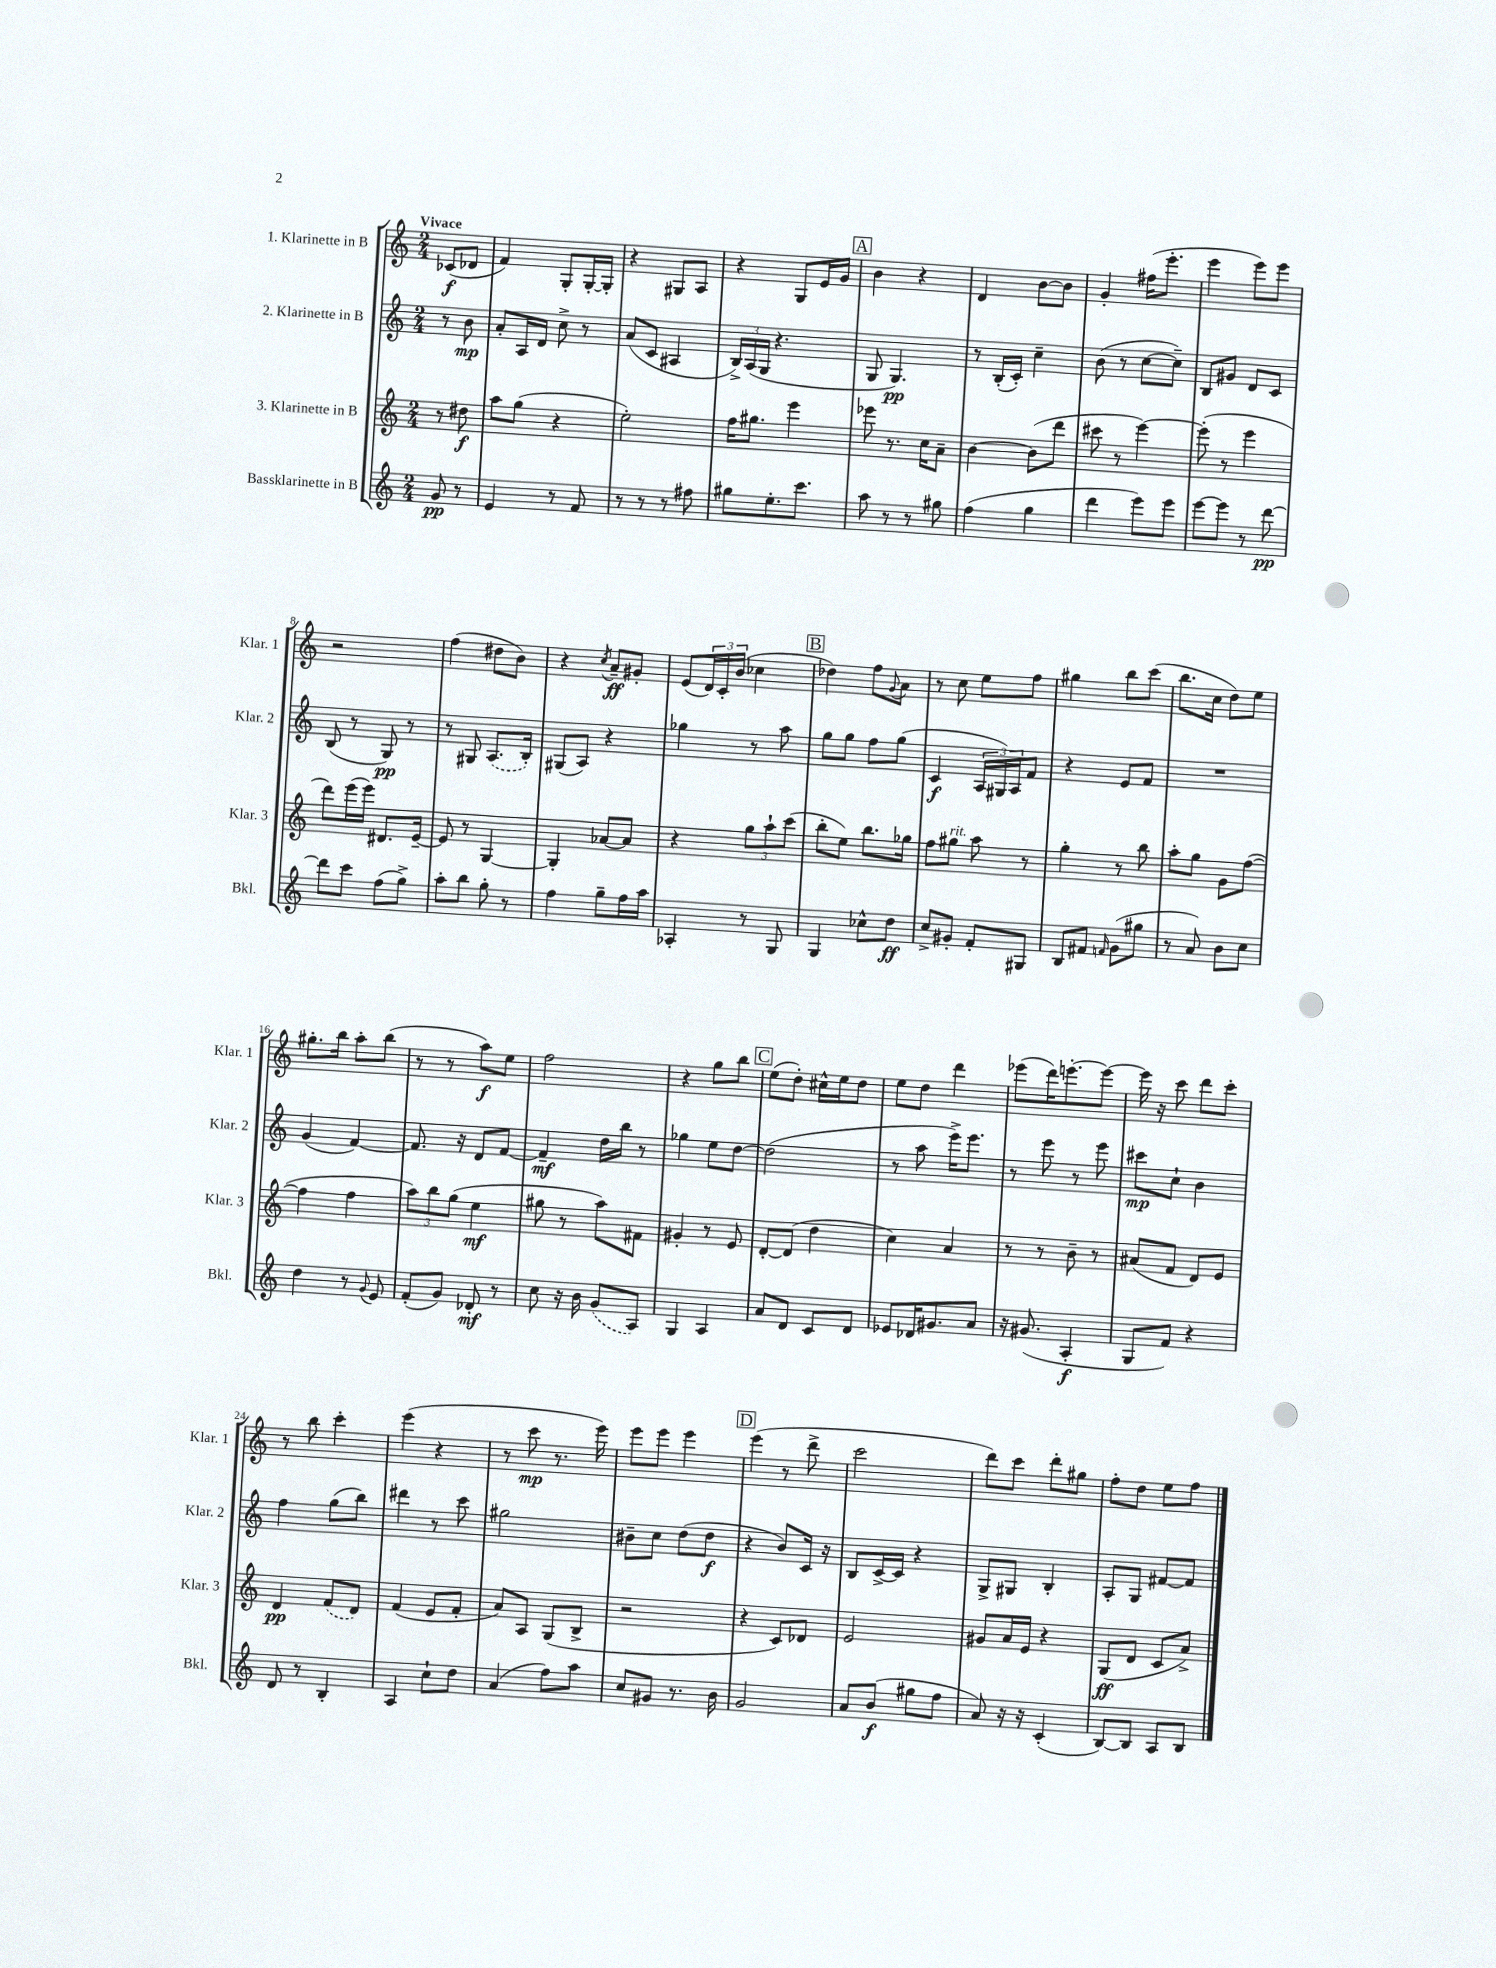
<<
\new StaffGroup <<
\new Staff = "s0" \with { instrumentName = "1. Klarinette in B" shortInstrumentName = "Klar. 1" } {
    \clef treble \key c \major \numericTimeSignature \time 2/4 \partial 4 \tempo "Vivace"
    ces'8\f( des'8 |
    f'4) g8-. g16~-. g16-. |
    r4 gis8 a8 |
    r4 g8 e'16 g'16 |
    \mark \markup { \box "A" } b'4 r4 |
    d'4 b'8~ b'8 |
    g'4-. fis''16( e'''8.-. |
    e'''4 e'''8) e'''8 |
    r2 |
    f''4( dis''8 b'8) |
    r4 \acciaccatura { c''8 } a'8--\ff gis'8-. |
    e'8( \tuplet 3/2 { d'16) c'16-. b'16( } ces''4 |
    \mark \markup { \box "B" } des''4) f''8 \appoggiatura { g'8 } a'8 |
    r8 c''8 e''8 f''8 |
    gis''4 b''8 c'''8( |
    b''8. c''16 d''8) e''8 |
    gis''8.-. b''16 a''8-. b''8( |
    r8 r8 a''8\f) e''8 |
    f''2 |
    r4 g''8 b''8 |
    \mark \markup { \box "C" } e''8( d''8-.) cis''16-^ e''16 d''8 |
    e''8 d''8 d'''4 |
    ees'''8( d'''16) e'''8.~-. e'''8~ |
    e'''16 r16 c'''8 d'''8 c'''8-. |
    r8 b''8 c'''4-. |
    e'''4( r4 |
    r8 c'''8\mp r8. e'''16) |
    e'''8 e'''8 e'''4 |
    \mark \markup { \box "D" } e'''4( r8 d'''8-> |
    c'''2 |
    d'''8) c'''8 d'''8-. gis''8 |
    f''8-. d''8 e''8 f''8 \bar "|." |
}
\new Staff = "s1" \with { instrumentName = "2. Klarinette in B" shortInstrumentName = "Klar. 2" } {
    \clef treble \key c \major \numericTimeSignature \time 2/4 \partial 4
    r8 b'8\mp |
    a'8-. a16 d'16 c''8-> r8 |
    a'8( c'8 ais4 |
    \tuplet 3/2 { b16->) a16( g16 } r4. |
    \mark \markup { \box "A" } g8 g4.\pp) |
    r8 b16-.( c'16-.) c''4-- |
    b'8( r8 c''8~ c''8--) |
    b8 gis'8 d'8 c'8 |
    b8( r8 g8\pp) r8 |
    r8 gis8 \once \slurDashed a8.( b16-.) |
    gis8( a8) r4 |
    ges''4 r8 a''8 |
    \mark \markup { \box "B" } g''8 g''8 f''8 g''8( |
    c'4\f \tuplet 3/2 { a16 gis16) a16 } f'8 |
    r4 e'8 f'8 |
    R2 |
    g'4( f'4~) |
    f'8. r16 d'8 f'8~ |
    f'4--\mf d''16 b''16 r8 |
    ges''4 e''8 d''8~ |
    \mark \markup { \box "C" } d''2( |
    r8 a''8 e'''16->) e'''8. |
    r8 e'''8 r8 e'''8 |
    cis'''8\mp c''8-! b'4 |
    f''4 g''8( b''8) |
    dis'''4 r8 c'''8 |
    gis''2 |
    bis'8-- c''8 d''8( d''8\f |
    \mark \markup { \box "D" } r4 b'8) c'16 r16 |
    b8 c'16~-> c'16 r4 |
    g8-> gis8 b4-. |
    a8-. g8 fis'8~ fis'8 \bar "|." |
}
\new Staff = "s2" \with { instrumentName = "3. Klarinette in B" shortInstrumentName = "Klar. 3" } {
    \clef treble \key c \major \numericTimeSignature \time 2/4 \partial 4
    r8 dis''8\f |
    a''8 g''8( r4 |
    e''2-.) |
    f''16 gis''8. e'''4 |
    \mark \markup { \box "A" } ees'''8 r8. c''16 a'8-- |
    b'4~ b'8( d'''8 |
    cis'''8 r8 e'''4~) |
    e'''8-.( r8 e'''4 |
    d'''8) e'''16( e'''16) dis'8. e'16~-- |
    e'8 r8 g4~ |
    g4-. aes'8~ aes'8 |
    r4 \tuplet 3/2 { g''8 a''8-! c'''8( } |
    \mark \markup { \box "B" } b''8-. e''8) b''8. ges''16 |
    f''8 gis''8^\markup { \italic "rit." } a''8 r8 |
    g''4-. r8 b''8 |
    a''8-. g''8 g'8 f''8~( |
    f''4 f''4 |
    \tuplet 3/2 { a''8) b''8 g''8( } e''4\mf |
    gis''8 r8 a''8) fis'8 |
    gis'4-. r8 e'8 |
    \mark \markup { \box "C" } d'8~-. d'8( d''4 |
    c''4) a'4 |
    r8 r8 b'8-- r8 |
    ais'8( f'8 d'8) e'8 |
    d'4\pp \once \slurDashed f'8( d'8) |
    f'4( e'8 f'8-. |
    a'8) a8 g8( b8-> |
    r2 |
    \mark \markup { \box "D" } r4 c'8) des'8 |
    e'2 |
    gis'8 a'16 e'16 r4 |
    g8\ff( d'8 c'8 a'8->) \bar "|." |
}
\new Staff = "s3" \with { instrumentName = "Bassklarinette in B" shortInstrumentName = "Bkl." } {
    \clef treble \key c \major \numericTimeSignature \time 2/4 \partial 4
    g'8\pp r8 |
    e'4 r8 f'8 |
    r8 r8 r8 fis''8 |
    gis''8 e''8.-. c'''8. |
    \mark \markup { \box "A" } a''8 r8 r8 gis''8 |
    f''4( g''4 |
    d'''4 e'''8) e'''8 |
    e'''8~ e'''8 r8 d'''8~\pp |
    d'''8 c'''8 f''8( g''8->) |
    a''8-. b''8 g''8-. r8 |
    f''4 g''8-- f''16 a''16 |
    aes4-. r8 g8 |
    \mark \markup { \box "B" } g4 ces''8-^ d''8\ff |
    c''8-> gis'8-. f'8-. gis8 |
    b8 fis'8 \grace { f'16 } g'8( gis''8 |
    r8 a'8) b'8 c''8 |
    d''4 r8 \appoggiatura { g'8 } e'8 |
    f'8-.( g'8) des'8-.\mf r8 |
    c''8 r16 b'16 \once \slurDashed g'8( a8) |
    g4 a4 |
    \mark \markup { \box "C" } a'8 d'8 c'8 d'8 |
    ees'8 des'16 gis'8. a'8 |
    r16 gis'8.( a4-.\f |
    g8 f'8) r4 |
    d'8 r8 b4-. |
    a4 c''8-! d''8 |
    a'4( f''8) a''8 |
    c''8 gis'8 r8. b'16 |
    \mark \markup { \box "D" } g'2 |
    a'8 b'8\f( gis''8 f''8 |
    a'8) r16 r16 c'4-.( |
    b8~) b8 a8 b8 \bar "|." |
}
>>
>>
